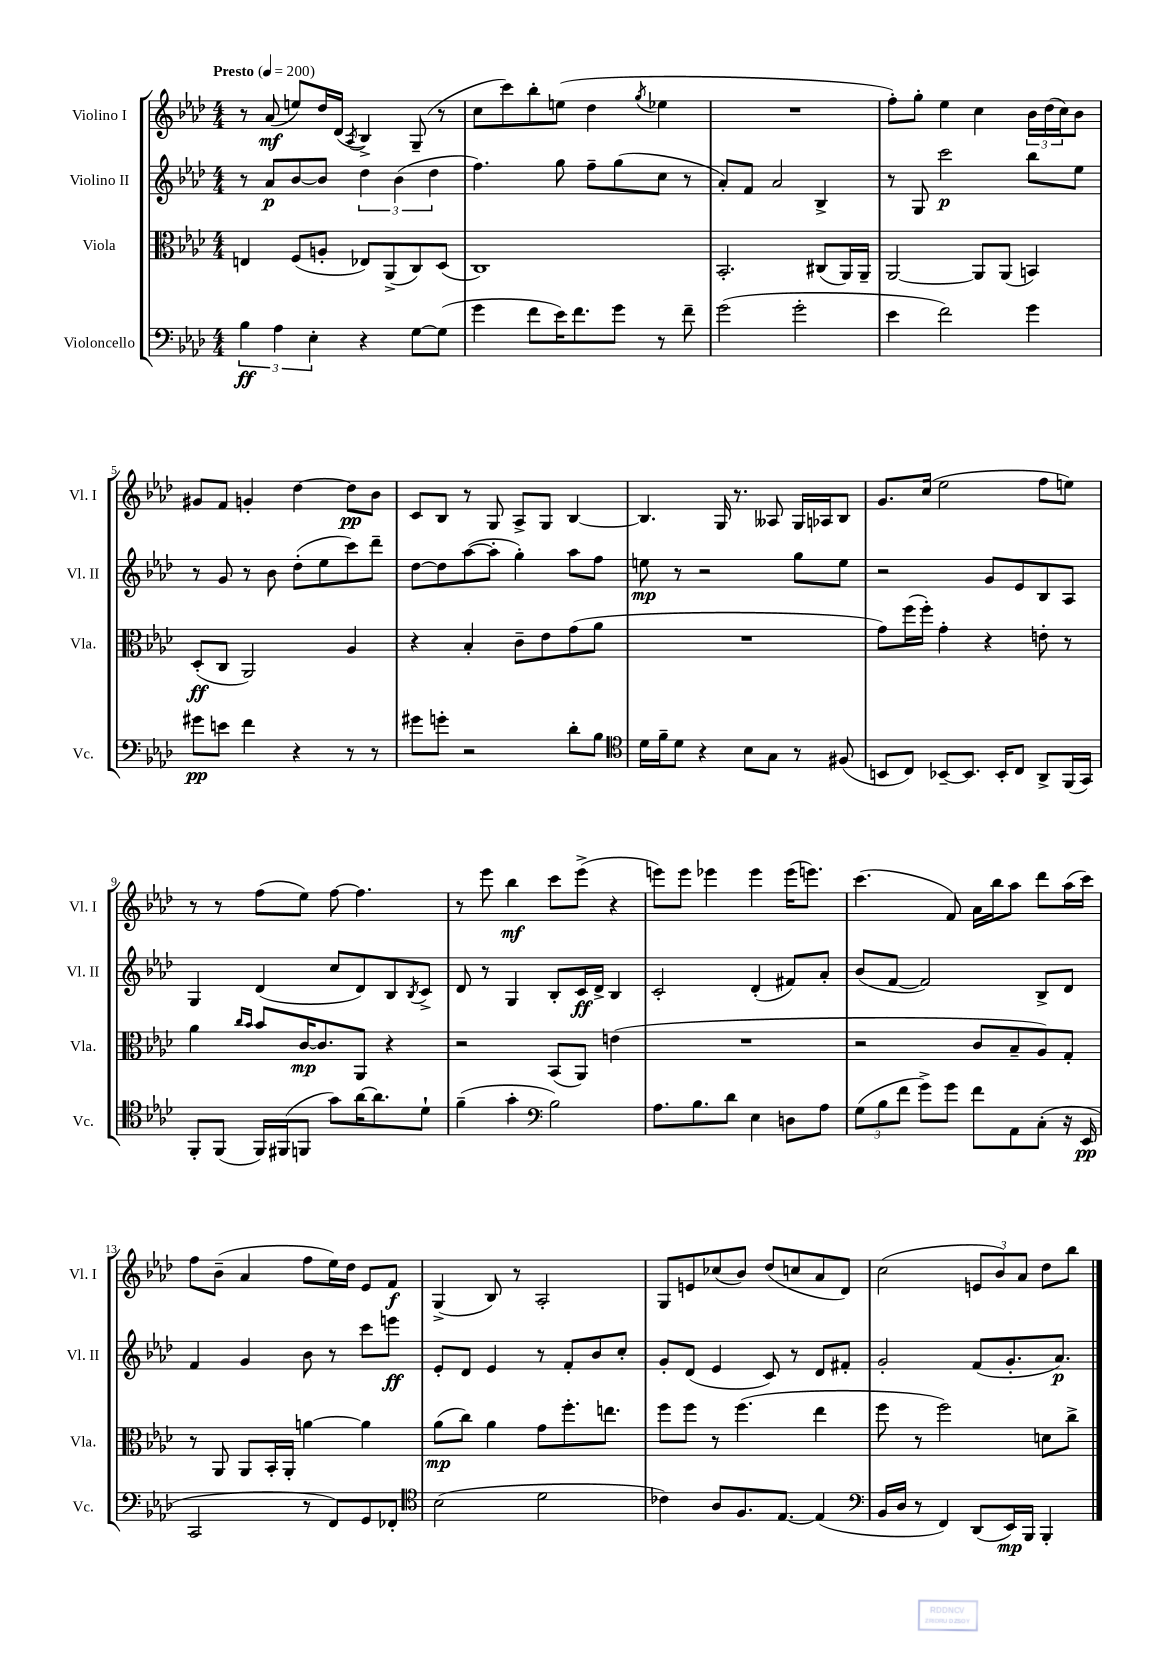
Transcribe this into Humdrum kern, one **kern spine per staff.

**kern	**kern	**kern	**kern
*staff4	*staff3	*staff2	*staff1
*clefF4	*clefC3	*clefG2	*clefG2
*k[b-e-a-d-]	*k[b-e-a-d-]	*k[b-e-a-d-]	*k[b-e-a-d-]
*M4/4	*M4/4	*M4/4	*M4/4
*MM200	*MM200	*MM200	*MM200
6B-	4E	8r	8r
.	.	8a-	(8a-
6A-	.	.	.
.	(8F	[8b-	8ee)
6E-'	.	.	.
.	8A'	8b-]	16dd-
.	.	.	(16d-
.	.	.	8qA-
4r	8E-)	6dd-	4B-^)
.	(8AA-^	.	.
.	.	(6b-	.
[8G	8C)	.	(8G~
.	.	6dd-	.
(8G]	(8D-	.	8r
=	=	=	=
4g	1C)	4.ff)	8cc
.	.	.	8ccc)
8f	.	.	8bb-'
16e-)	.	8gg	(8ee
8.f	.	.	.
.	.	8ff~	4dd-
8g	.	(8gg	.
.	.	.	8qgg
8r	.	8cc	4ee-
8f~	.	8r	.
=	=	=	=
(2g	2.BB-'	8a-')	1r
.	.	8f	.
.	.	2a-	.
2g'	.	.	.
.	(8C#	4B-^	.
.	16AA-)	.	.
.	16AA-~	.	.
=	=	=	=
4e-	[2AA-	8r	8ff')
.	.	8G	8gg'
2f)	.	2ccc	4ee-
.	8AA-]	.	4cc
.	(8AA-	.	.
4g	4BB)	8bb-	24b-
.	.	.	(24dd-
.	.	.	24cc)
.	.	8ee-	8b-
=	=	=	=
8g#	(8D-'	8r	8g#
8e	8C	8g	8f
4f	2AA-)	8r	4g'
.	.	8b-	.
4r	.	(8dd-'	[4dd-
.	.	8ee-	.
8r	4A-	8ccc)	8dd-]
8r	.	8ddd-~	8b-
=	=	=	=
8g#	4r	[8dd-	8c
8g'	.	8dd-]	8B-
2r	4B-'	([8aa-	8r
.	.	8aa-']	8G
.	8c~	4gg')	8A-^
.	8e-	.	8G
8d-'	(8g	8aa-	[4B-
8B-	8a-	8ff	.
=	=	=	=
*clefC4	*	*	*
16d-	1r	8ee	4.B-]
16f~	.	.	.
8d-	.	8r	.
4r	.	2r	.
.	.	.	16G
.	.	.	8.r
8B-	.	.	.
8G	.	.	8A--
8r	.	8gg	16G
.	.	.	16A-
(8F#	.	8ee	8B-
=	=	=	=
8BB	8g)	2r	8.g
8C)	(16ff	.	.
.	16ff')	.	(16cc
[8BB-~	4g'	.	2ee-
8.BB-]	.	.	.
.	4r	8g	.
16BB-'	.	.	.
8C	.	8e-	.
8AA-^	8e'	8B-	8ff
(16FF	8r	8A-	8ee)
16GG)	.	.	.
=	=	=	=
8FF'	4a-	4G	8r
(8FF	.	.	8r
.	16qqcc	.	.
.	16qqb-	.	.
16FF)	8b-	(4d-	(8ff
(16FF#	.	.	.
8FF	[16c	.	8ee-)
.	8.c]	.	.
8g)	.	8cc	[8ff
[16a-	8AA-	8d-)	4.ff]
8.a-]	.	.	.
.	4r	8B-	.
.	.	8qB-	.
8d-`	.	8c^	.
=	=	=	=
(4f~	2r	8d-	8r
.	.	8r	8eee-
4g'	.	4G	4bb-
*clefF4	*	*	*
2B-)	(8BB-	8B-'	8ccc
.	8AA-)	16c	(8eee-^
.	.	16d-^	.
.	(4e	4B-	4r
=	=	=	=
8.A-	1r	2c'	8eee)
.	.	.	8eee
8.B-	.	.	.
.	.	.	4eee-
8d-	.	.	.
4E-	.	(4d-'	4eee-
8D	.	8f#)	(16eee-
.	.	.	8.eee)
8A-	.	8a-'	.
=	=	=	=
(12G	2r	(8b-	(4.ccc
12B-	.	.	.
.	.	[8f	.
12f	.	.	.
8g^)	.	2f])	.
8g	.	.	8f)
8f	8c	.	16a-
.	.	.	16bb-
8AA-	8B-~	.	8aa-
(8C'	8A-)	8B-^	8ddd-
16r	8G'	8d-	(16aa-
16EE-	.	.	16ccc)
=	=	=	=
2CC	8r	4f	8ff
.	8AA-	.	(8b-~
.	8AA-	4g	4a-
.	16BB-'	.	.
.	16AA-'	.	.
8r	[4a	8b-	8ff
8FF)	.	8r	16ee-)
.	.	.	16dd-
8GG	4a]	8ccc	8e-
8FF-'	.	8eee	8f
=	=	=	=
*clefC4	*	*	*
(2B-	(8a-	8e-'	(4G^
.	8cc)	8d-	.
.	4a-	4e-	8B-)
.	.	.	8r
2d-	8g	8r	2A-'
.	8.ff'	8f'	.
.	.	8b-	.
.	8.ee	.	.
.	.	8cc'	.
=	=	=	=
4c-)	8ff	8g'	8G
.	8ff	(8d-	8e
8A-	8r	4e-	(8cc-
8.F	(4.ff	.	8b-)
.	.	8c)	(8dd-
[8.E-	.	.	.
.	.	8r	8cc
(4E-]	4ee-	8d-	8a-
.	.	8f#'	8d-)
=	=	=	=
*clefF4	*	*	*
16BB-	8ff	2g'	(2cc
16D-	.	.	.
8r	8r	.	.
4FF)	2ff)	.	.
(8DD-	.	(8f	12e
.	.	.	12b-)
16EE-)	.	8.g'	.
.	.	.	12a-
16BBB-	.	.	.
4BBB-'	8d	.	8dd-
.	.	8.a-)	.
.	8cc^	.	8bb-
==	==	==	==
*-	*-	*-	*-
